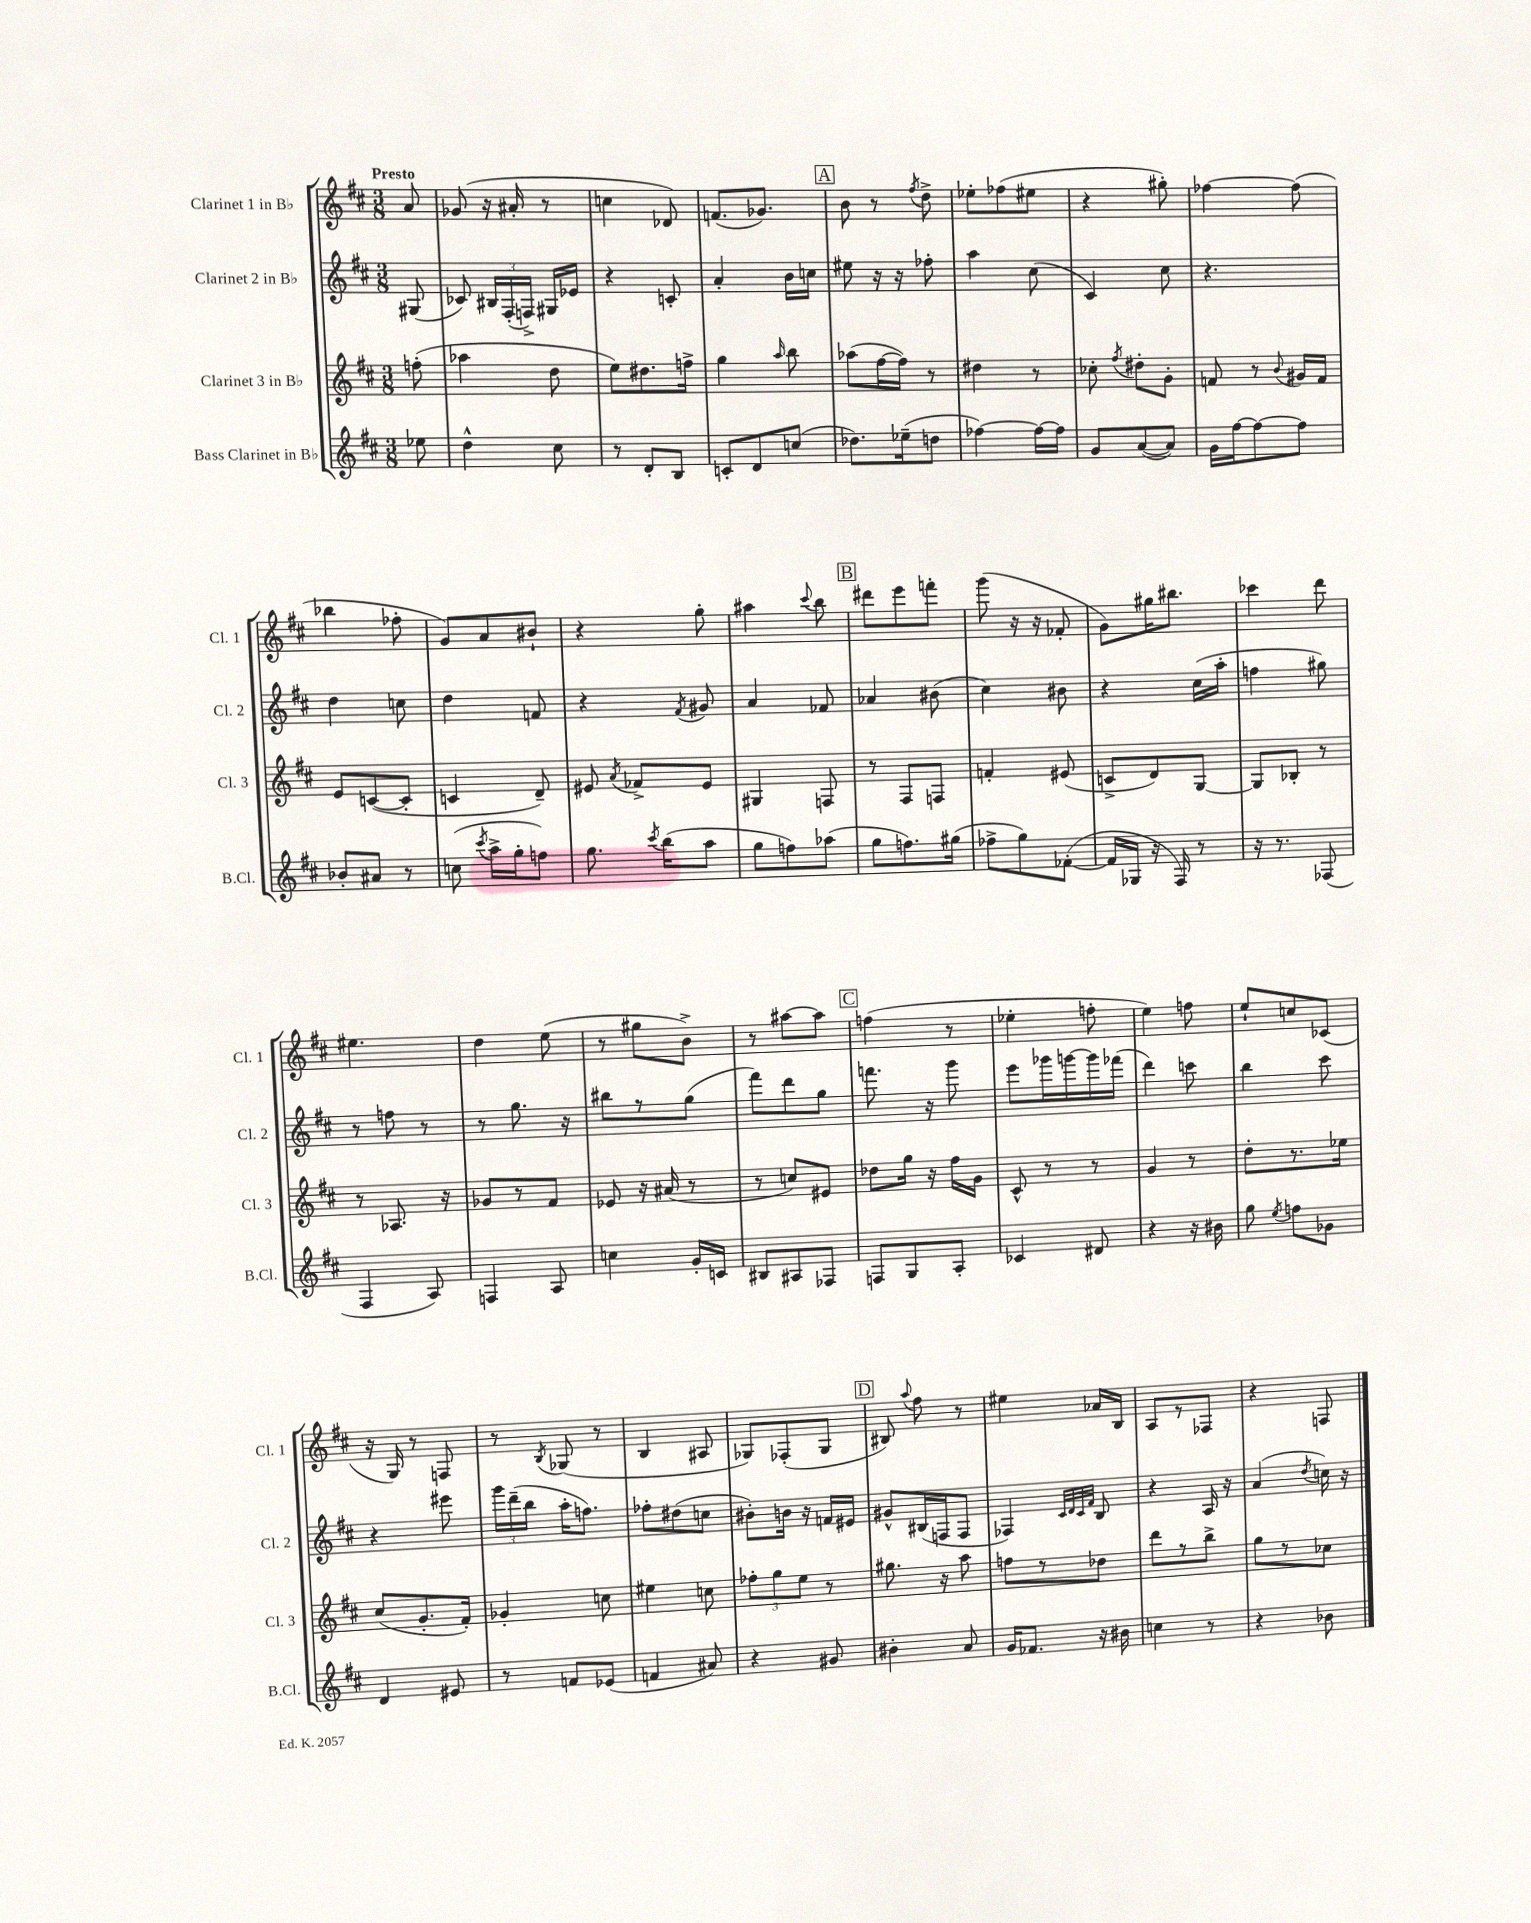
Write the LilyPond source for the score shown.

<<
\new StaffGroup <<
\new Staff = "s0" \with { instrumentName = "Clarinet 1 in Bb" shortInstrumentName = "Cl. 1" } {
    \clef treble \key d \major \numericTimeSignature \time 3/8 \partial 8 \tempo "Presto"
    \autoBeamOff a'8 |
    ges'8( r16 ais'16-. r8 |
    c''4 des'8) |
    f'8.[( ges'8.]) |
    \mark \markup { \box "A" } b'8 r8 \acciaccatura { fis''8 } d''8-> |
    ees''8[-. fes''8( eis''8] |
    r4 gis''8-.) |
    fes''4~ fes''8( |
    bes''4 fes''8-. |
    g'8[) a'8 bis'8]-! |
    r4 g''8-. |
    ais''4 \appoggiatura { cis'''8 } b''8 |
    \mark \markup { \box "B" } dis'''8[ e'''8 f'''8]-. |
    g'''8( r16 r16 fes'8-. |
    g'8[) gis''16 bis''8.] |
    ces'''4 d'''8 |
    eis''4. |
    d''4 e''8( |
    r8 gis''8[ b'8]->) |
    r8 ais''8[~ ais''8] |
    \mark \markup { \box "C" } f''4( r8 |
    ees''4-. f''8-. |
    e''4) f''8 |
    e''8[-! c''8 ces'8]( |
    r16 g16) r8 f8 |
    r8 \acciaccatura { b8 } ges8( r8 |
    b4 ais8 |
    ges8[) fes8-.( ges8] |
    \mark \markup { \box "D" } bis8) \appoggiatura { a''8 } fis''8 r8 |
    eis''4 aes'16[ b16] |
    a8[ r8 fes8] |
    r4 f8 \bar "|." |
}
\new Staff = "s1" \with { instrumentName = "Clarinet 2 in Bb" shortInstrumentName = "Cl. 2" } {
    \clef treble \key d \major \numericTimeSignature \time 3/8 \partial 8
    \autoBeamOff gis8( |
    ces'8) \tuplet 3/2 { bis16[ fis16-.( f16]->) } gis16[ ees'16] |
    r4 c'8-. |
    a'4-. b'16[ c''16] |
    \mark \markup { \box "A" } eis''8 r16 r16 fes''8-. |
    a''4 cis''8( |
    cis'4) cis''8 |
    r4. |
    d''4 c''8 |
    d''4 f'8 |
    r4 \acciaccatura { fis'8 } gis'8 |
    a'4 fes'8 |
    \mark \markup { \box "B" } aes'4 bis'8( |
    cis''4) bis'8 |
    r4 cis''16[( a''16]-. |
    f''4 gis''8) |
    r8 f''8 r8 |
    r8 g''8. r16 |
    bis''8[ r8 g''8]( |
    fis'''8[) d'''8 g''8] |
    \mark \markup { \box "C" } f'''8. r16 g'''8 |
    e'''8[ ges'''16 g'''16~ g'''16 fes'''16]( |
    d'''4) c'''8 |
    b''4 cis'''8 |
    r4 eis'''8 |
    \tuplet 3/2 { g'''16[ d'''16--( b''16] } a''16[-. f''8.]) |
    fes''8[-. dis''8( c''8] |
    bis'8[-.) b'16] r16 f'16[ eis'16] |
    \mark \markup { \box "D" } gis'8[-^ bis16( f16 f8] |
    fes4) \grace { cis'32[ d'32 cis'32 fis'32] } b8 |
    r4 a16 r16 |
    a'4( \acciaccatura { d''8 } c''16) r16 \bar "|." |
}
\new Staff = "s2" \with { instrumentName = "Clarinet 3 in Bb" shortInstrumentName = "Cl. 3" } {
    \clef treble \key d \major \numericTimeSignature \time 3/8 \partial 8
    \autoBeamOff f''8-.( |
    aes''4 d''8 |
    e''8[) dis''8. f''16]-> |
    g''4 \grace { a''16 } b''8 |
    \mark \markup { \box "A" } aes''8[( fis''16~ fis''16]) r8 |
    dis''4 r8 |
    ces''8-. \acciaccatura { fis''8 } dis''8[-. g'8]-. |
    f'8 r8 \appoggiatura { b'8 } gis'16[ f'16] |
    e'8[ c'8~( c'8]-. |
    c'4 d'8--) |
    eis'8 \acciaccatura { a'8 } fes'8[-> eis'8] |
    gis4 f8 |
    \mark \markup { \box "B" } r8 fis8[ f8] |
    f'4-. eis'8( |
    c'8[-> d'8) g8]~ |
    g8[ bes8]-. r8 |
    r8 aes8. r16 |
    ges'8[ r8 fis'8] |
    ees'8 r16 ais'16( r8 |
    r8 c''8[) eis'8] |
    \mark \markup { \box "C" } des''8[ g''16] r16 fis''16[ g'16] |
    cis'8-^ r8 r8 |
    g'4 r8 |
    d''8[-. r8. ees''16] |
    cis''8[( g'8.-. fis'16]-.) |
    ges'4-. c''8 |
    eis''4 c''8 |
    \tuplet 3/2 { fes''8[-. g''8 e''8] } r8 |
    \mark \markup { \box "D" } gis''8. r16 a''8 |
    f''8[ r8 des''8] |
    d'''8[ r8 b''8]-> |
    g''8[ r8 ces''8] \bar "|." |
}
\new Staff = "s3" \with { instrumentName = "Bass Clarinet in Bb" shortInstrumentName = "B.Cl." } {
    \clef treble \key d \major \numericTimeSignature \time 3/8 \partial 8
    \autoBeamOff ees''8 |
    d''4-^ cis''8 |
    r8 d'8[-. b8] |
    c'8[-. d'8 c''8]( |
    \mark \markup { \box "A" } des''8.[) ees''16--( d''8] |
    fes''4~) fes''16[~ fes''16] |
    g'8[ a'8~( a'8]) |
    g'16[ fis''16~ fis''8~ fis''8] |
    bes'8[-. ais'8] r8 |
    c''8( \acciaccatura { cis'''8 } a''16[-> g''16-. f''8]) |
    g''8. \acciaccatura { cis'''8 } b''16[( a''8] |
    g''8[ f''8) aes''8]( |
    \mark \markup { \box "B" } g''8[ f''8.) gis''16]( |
    fes''8[-> g''8) fes'8]~-.( |
    fes'16[ ges16] r16 fis16) r8 |
    r16 r8. fes8( |
    fis4 a8) |
    f4 a8 |
    c''4 g'16[-. c'16] |
    bis8[ ais8 fes8] |
    \mark \markup { \box "C" } f8[ g8 a8]-. |
    ces'4 dis'8 |
    r4 r16 bis'16 |
    g''8 \acciaccatura { e''8 } f''8[ ges'8] |
    d'4 eis'8 |
    r8 f'8[ ees'8]( |
    f'4 ais'8) |
    r4 gis'8 |
    \mark \markup { \box "D" } bis'4-. a'8 |
    g'16[ fes'8.] r16 bis'16 |
    c''4 r8 |
    r4 bes'8 \bar "|." |
}
>>
>>
\layout { \context { \Score \remove "Bar_number_engraver" } }
